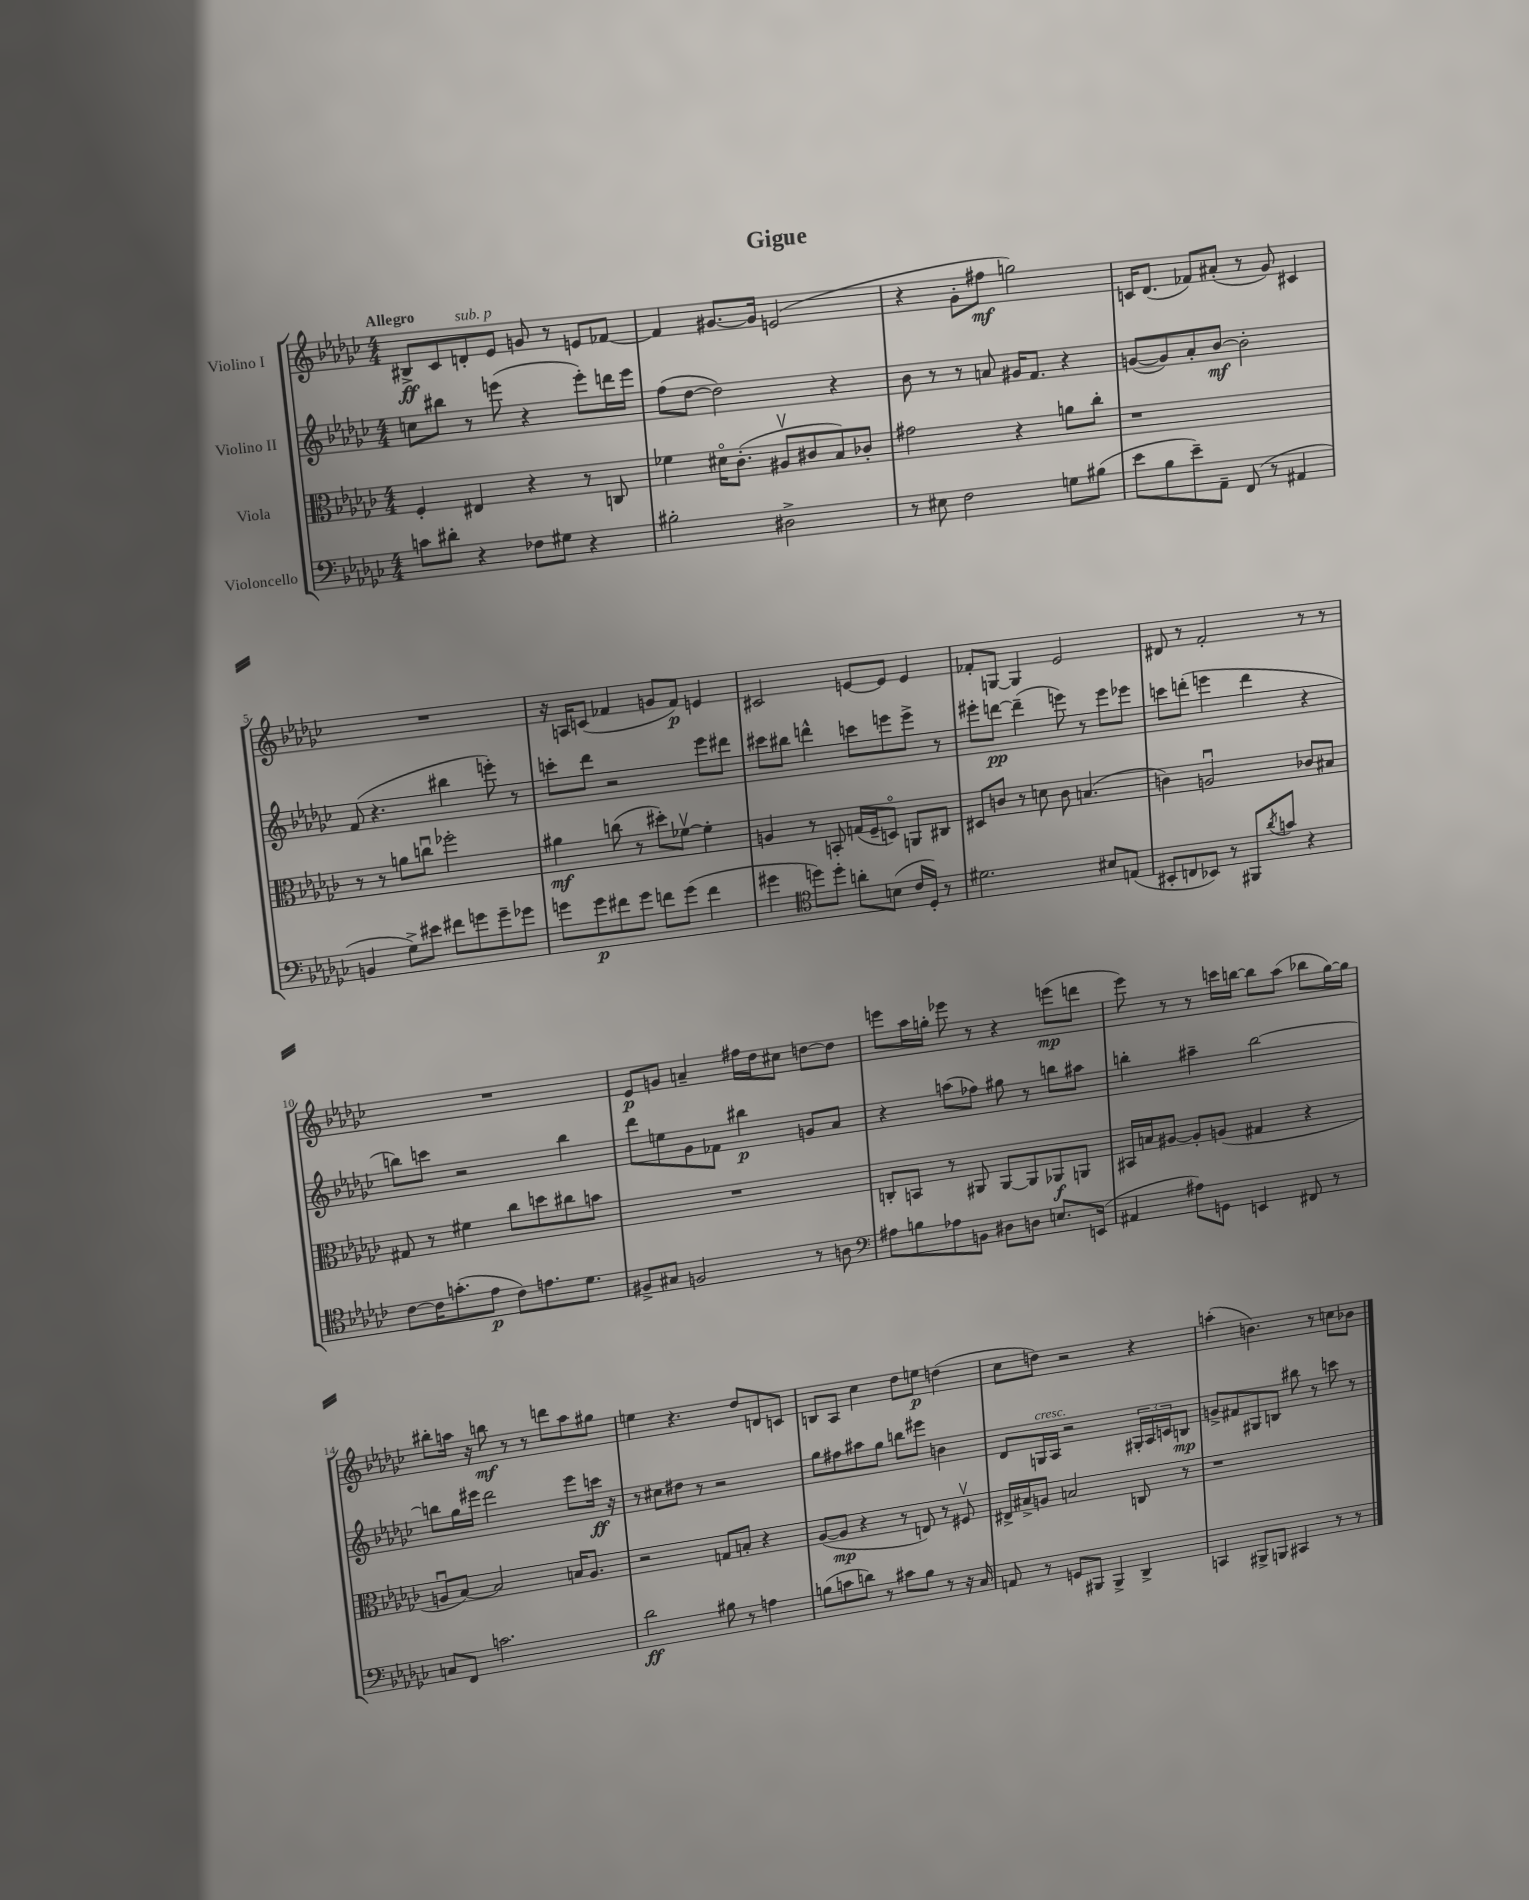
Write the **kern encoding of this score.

**kern	**kern	**kern	**kern
*staff4	*staff3	*staff2	*staff1
*clefF4	*clefC3	*clefG2	*clefG2
*k[b-e-a-d-g-c-]	*k[b-e-a-d-g-c-]	*k[b-e-a-d-g-c-]	*k[b-e-a-d-g-c-]
*M4/4	*M4/4	*M4/4	*M4/4
8c	4F'	8cc	8B#^
8d#'	.	8bb#	8c-
4r	4E#	8r	8d'
.	.	(8eee	8e-
8F-	4r	4r	8g
8G#	.	.	8r
4r	8r	8eee')	8e
.	8C	16ddd	[8f-
.	.	16eee	.
=	=	=	=
2B#'	4f-	(8ff	4f-]
.	.	[8dd-	.
.	16d#o	2dd-])	[8.g#
.	(8.c-'	.	.
.	.	.	16g#]
2D#^	8A#v	.	(2e
.	8c#	.	.
.	8B-)	4r	.
.	8c-'	.	.
=	=	=	=
8r	2g#	8b-	4r
8E#	.	8r	.
2F	.	8r	8g-'
.	.	8a	8ff#
.	4r	16g#	2gg)
.	.	8.f	.
8G	8a	4r	.
(8B#	8cc-'	.	.
=	=	=	=
8e-	1r	([8g	16c
.	.	.	(8.d-
8B-	.	8g])	.
8e-~)	.	8a-'	8f-)
8AA-~	.	[8b-	(8a#'
(8FF	.	2b-']	8r
8r	.	.	8g-)
4AA#	.	.	4c#
=	=	=	=
4BB	8r	(8f	1r
.	8r	4.r	.
8G-^)	8a	.	.
8e#	8ccu	.	.
8f#	2ff-'	4bb#	.
8g	.	.	.
8g~	.	8eee')	.
8g-	.	8r	.
=	=	=	=
8g	4a#	8ccc'	16r
.	.	.	16A
8g	.	8ddd-	(8c
8f#	(8cc	2r	4f-
8g	8r	.	.
8f	8dd#')	.	8g
(8g	[8f-v	.	8f-)
4f	4f-']	8eee-	4e
.	.	8ddd#	.
=	=	=	=
4g#	4A	8ccc#	2c#
.	.	8bb#	.
*clefC4	*	*	*
8dd)	8r	4ddd^^	.
8dd'	8BB'	.	.
8a'	(16G	8ccc	[8e
.	16F~	.	.
(8B	8Do)	8eee	8e]
16c-	8AA	8eee^	4e
16D-')	.	.	.
8r	8C#	8r	.
=	=	=	=
2.d#	8D#	8eee#'	8f-'
.	8c	[8ddd	[8G
.	8r	(4ddd~]	4G]
.	8d	.	.
.	8c	8eee)	2e-
.	(4.B	8r	.
8B#	.	8eee	.
(8E	.	8eee-	.
=	=	=	=
8BB#'	4c)	8ccc	8d#
8C	.	(8ddd'	8r
8BB-)	2Au	4eee	2f'
8r	.	.	.
8FF#	.	4ddd	.
8qa-	.	.	.
8g	.	.	.
4r	8c-	4r	8r
.	8B#	.	8r
=	=	=	=
[8c-	8G#	8bb)	1r
16c-]	8r	8ccc	.
(8.g'	.	.	.
.	4f#	2r	.
8e-	.	.	.
8c-)	8cc-	.	.
8.e	8dd	.	.
.	8cc#	4bb	.
8.d-	.	.	.
.	8b	.	.
=	=	=	=
8F#^	1r	8ddd-	8e-
8G#	.	8ee	8g
2F	.	8g-	4a~
.	.	8f-	.
.	.	4bb#	16ff#
.	.	.	16dd-
.	.	.	8cc#
8r	.	8g	[8dd
8A	.	8a-	8dd]
=	=	=	=
*clefF4	*	*	*
8A#	8C'	4r	8eee
8B	8BB	.	16aa-
.	.	.	16gg'
8A-	8r	(8aa	8eee-
8BB	8AA#	8ff-)	8r
8D#	[8AA#	8gg#	4r
8D	8AA#]	8r	.
8.E	8AA-	8bb	(8eee
.	8AA	8aa#	8ddd
(16EE	.	.	.
=	=	=	=
4AA#	16BB#	4bb'	8eee-)
.	16B	.	.
.	[8A#	.	8r
8A#)	8A#']	4aa#~	8r
8GG	(8A	.	16ccc
.	.	.	[16bb
4EE	4G#	[2bb	8bb]
.	.	.	(8aa-
8FF#	4r	.	8bb-
8r	.	.	[16gg-)
.	.	.	16gg-]
=	=	=	=
8C	8Au	8bb]	8bb#'
8FF	[8B-)	16gg-	16aa
.	.	16eee#	16r
2.c	2B-]	2ddd-	8bb
.	.	.	8r
.	.	.	8r
.	.	.	8ddd
.	16B	8eee#	8aa
.	8.A	.	.
.	.	16ccc	8gg#
.	.	16r	.
=	=	=	=
2d-	2r	8r	4ee
.	.	8cc#	.
.	.	8dd#	4.r
.	.	8r	.
8B#	8G	2r	.
8r	8B'	.	8dd-
4A	4r	.	8d
.	.	.	8c
=	=	=	=
(8B	([8A-	8gg-	8B
8c	8A-]	8ff#	8A-
8d)	4r	8aa#	4cc-
8r	.	8gg-	.
8c#	8r	8bb	8dd-
8B	8E)	8eee#	8ee
8r	8r	4b	(4dd
16r	8F#v	.	.
16C-	.	.	.
=	=	=	=
8AA	16E#^	8d-	8cc-
.	16B#^	.	.
8r	8A	16G	8dd)
.	.	16A-	.
8GG	2B	2r	2r
8BBB#	.	.	.
4BBB#^	.	.	.
4DD-^	8C	24G#'	4r
.	.	24A-	.
.	.	24c	.
.	8r	8B	.
=	=	=	=
4CC	1r	8g^	(4aa'
.	.	8f#	.
8BBB#^	.	8G#	4.b)
8BBB	.	8B	.
4CC#	.	8bb#	.
.	.	8r	8r
8r	.	8ccc	8cc
8r	.	8r	8b-
==	==	==	==
*-	*-	*-	*-
